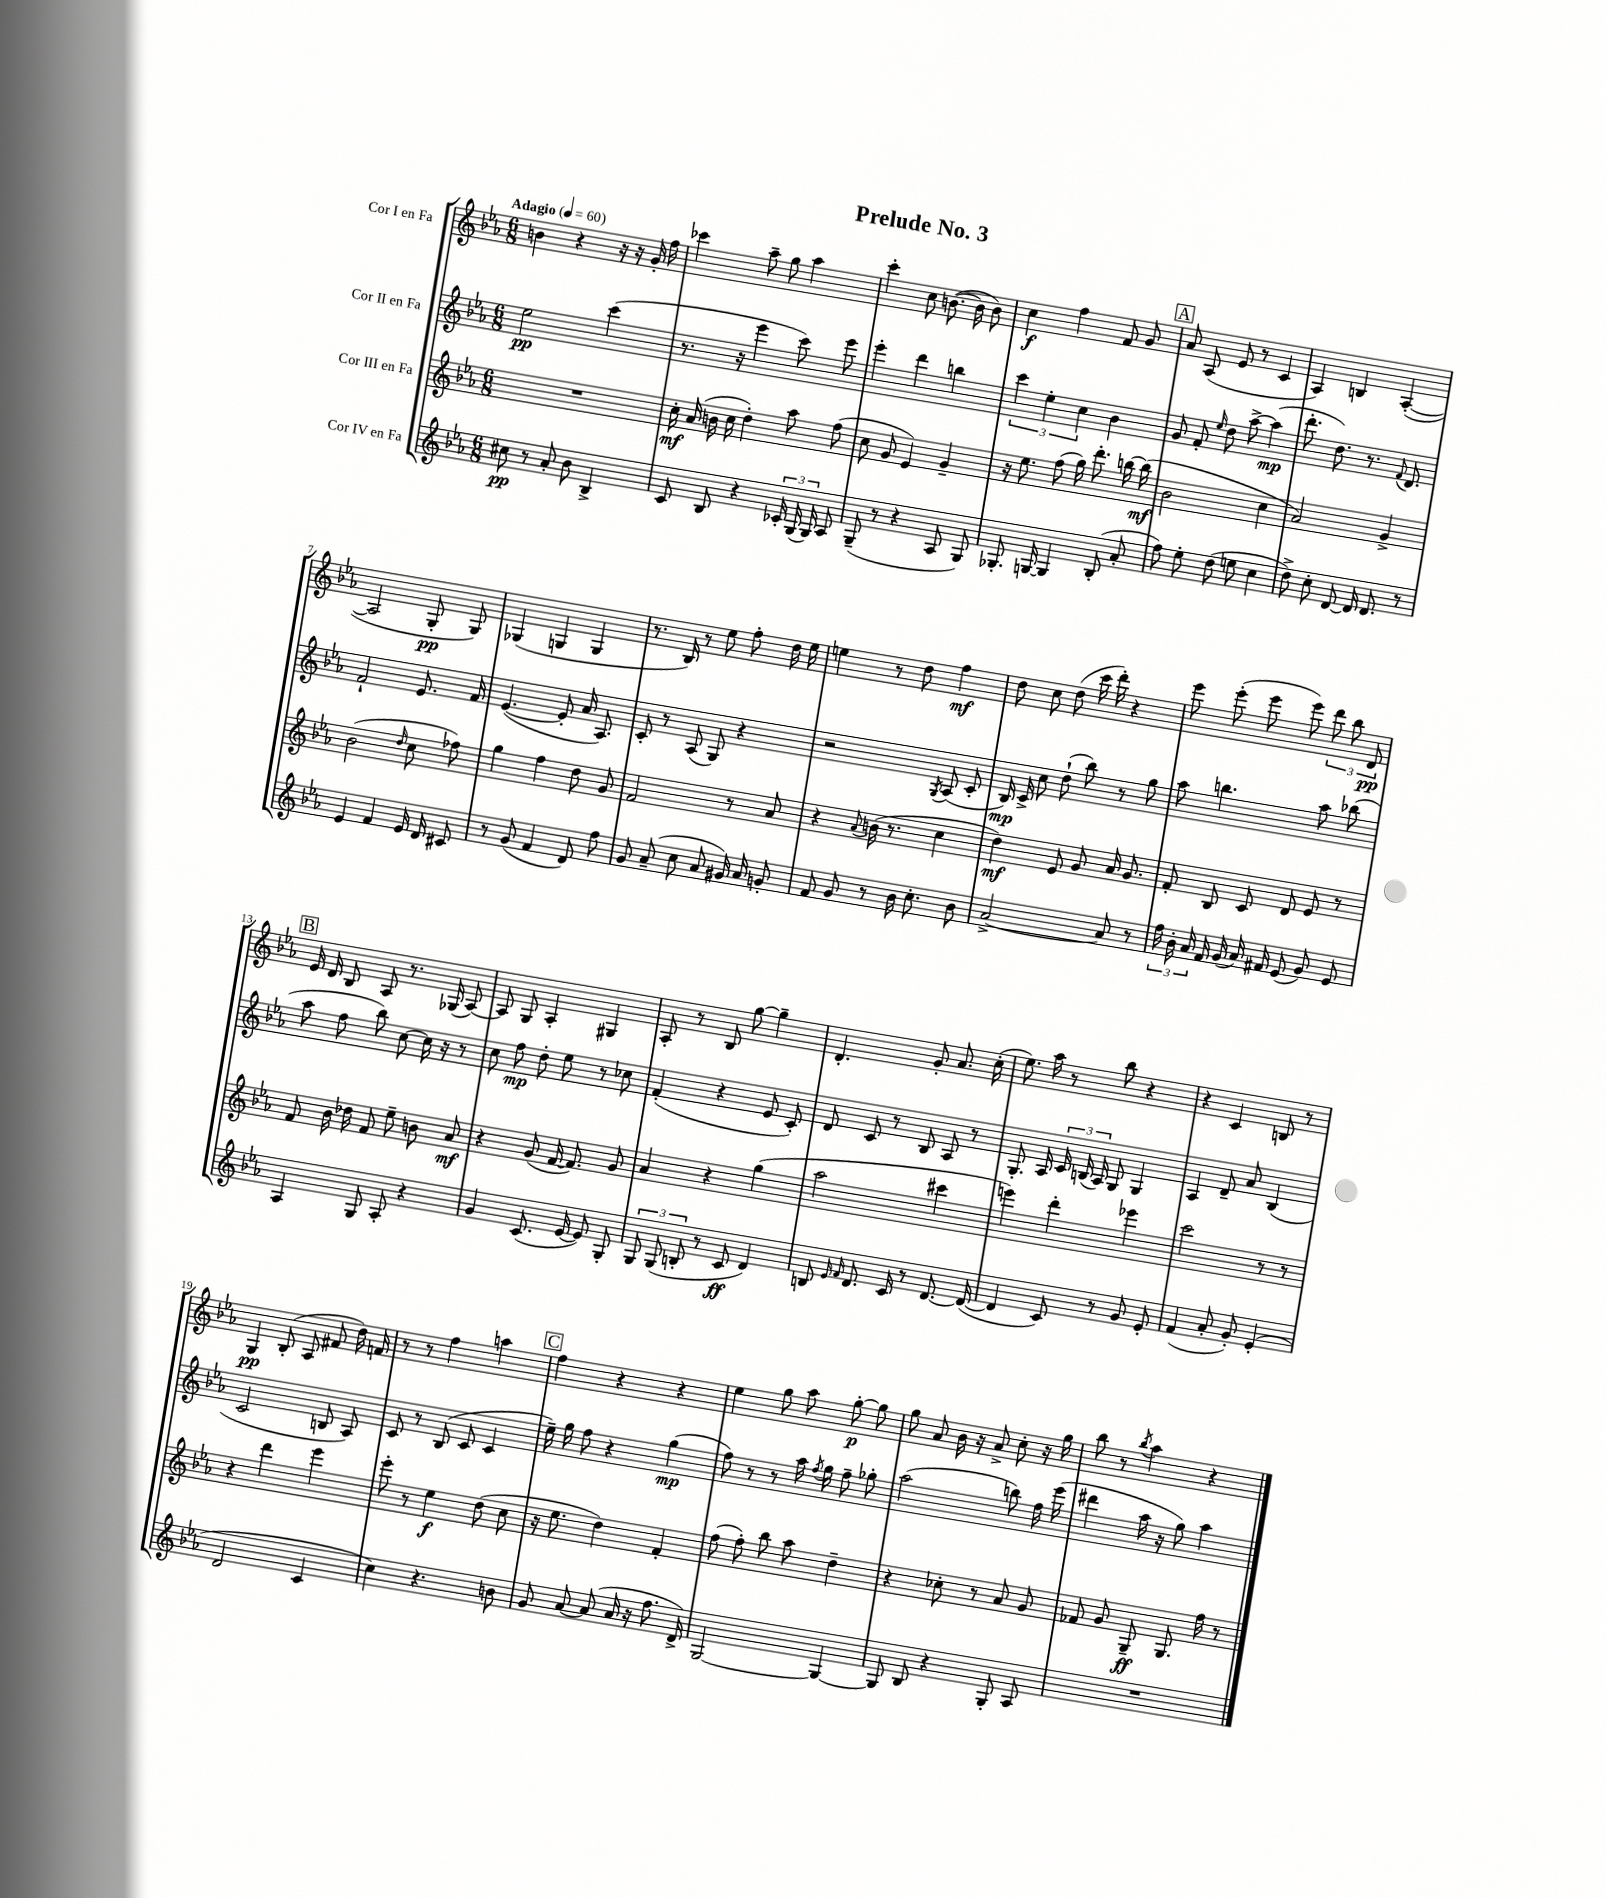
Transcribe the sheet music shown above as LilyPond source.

\header { title = "Prelude No. 3" }
<<
\new StaffGroup <<
\new Staff = "s0" \with { instrumentName = "Cor I en Fa" } {
    \clef treble \key ees \major \numericTimeSignature \time 6/8 \tempo "Adagio" 4 = 60
    \autoBeamOff b'4 r4 r16 r16 g'16-. f''16 |
    ces'''4 aes''8-- g''8 aes''4 |
    c'''4-. c''8 b'8.~( b'16 b'8) |
    c''4\f f''4 f'8 g'8 |
    \mark \markup { \box "A" } aes'8 aes8( ees'8 r8 c'4 |
    aes4) b4 aes4~-.( |
    aes2 g8-.\pp g8) |
    ges4( g4 g4 |
    r8. bes16) r8 ees''8 f''8-. d''16 ees''16 |
    e''4 r8 d''8 f''4\mf |
    d''8 c''8 d''8( c'''16 d'''16-.) r4 |
    ees'''8 ees'''8-.( ees'''8 ees'''8) \tuplet 3/2 { d'''8 bes''8 d'8\pp } |
    \mark \markup { \box "B" } ees'16 d'16 bes8 aes8 r8. ges16( aes8~) |
    aes8 g8 aes4-. gis4 |
    aes8-. r8 bes8 g''8~ g''4-- |
    d'4.-. g'8-. aes'8. c''16-.( |
    ees''8.) aes''16 r8 bes''8 r4 |
    r4 c'4 b8 r8 |
    g4\pp bes8-.( aes8 fis'8 d''16) f'16 |
    r8 r8 f''4 a''4 |
    \mark \markup { \box "C" } f''4 r4 r4 |
    ees''4 g''8 aes''8 g''8~-.\p g''8 |
    g''8 aes'8 bes'16 r16 aes'8-> c''8-. r16 g''16 |
    bes''8 r8 \acciaccatura { bes''8 } aes''4 r4 \bar "|." |
}
\new Staff = "s1" \with { instrumentName = "Cor II en Fa" } {
    \clef treble \key ees \major \numericTimeSignature \time 6/8
    \autoBeamOff ees''2\pp c'''4( |
    r8. r16 ees'''4 c'''8) ees'''8 |
    ees'''4-. d'''4 b''4 |
    \tuplet 3/2 { c'''4 ees''4-. c''4 } bes'4 |
    \mark \markup { \box "A" } g'8 f'8-. \grace { ees''16 } d''8 aes''8~-> aes''4\mp( |
    d'''8.-. d''8.) r8. \appoggiatura { f'8 } d'8. |
    f'2-! ees'8. f'16 |
    ees'4.~( ees'8-. aes'16 aes8.) |
    c'8-. r8 aes8( g8) r4 |
    r2 \acciaccatura { g8 } aes8( c'8-. |
    bes16\mp) c'16-> c''8 d''8-!( bes''8) r8 g''8 |
    aes''8 b''4. aes''8 bes''8( |
    \mark \markup { \box "B" } aes''8 f''8 bes''8) c''8~ c''16 r16 r8 |
    c''8 f''8\mp d''8-. ees''8 r8 ces''8 |
    f'4-.( r4 ees'8 c'8-.) |
    d'8 c'8 r8 bes8 aes8 r8 |
    g8.-. aes16 \tuplet 3/2 { c'16 b16( aes16) } g8 g4 |
    aes4 d'8-- aes'8 bes4( |
    c'2 b8 aes8) |
    c'8 r8 bes8( c'8 c'4 |
    \mark \markup { \box "C" } ees''16--) g''16 f''8 r4 g''4\mp( |
    f''8) r8 r8 aes''16 \acciaccatura { f''8 } g''16 f''8-- ges''8-. |
    aes''2( b''8) f''16 ees'''16( |
    dis'''4 aes''16 r16 g''8) aes''4 \bar "|." |
}
\new Staff = "s2" \with { instrumentName = "Cor III en Fa" } {
    \clef treble \key ees \major \numericTimeSignature \time 6/8
    \autoBeamOff R2. |
    c''16-.\mf aes'16( b'16 c''16 d''4-.) aes''8 f''8( |
    c''8 g'8 ees'4) g'4-- |
    r16 ees''8. f''8( g''16) d'''8.-. b''16~ b''16\mf( |
    \mark \markup { \box "A" } bes'2 c''4 |
    aes'2) g'4-> |
    bes'2( \grace { d''16 } c''8 fes''8) |
    g''4 f''4 d''8 g'8 |
    f'2 r8 aes'8 |
    r4 \appoggiatura { aes'8 } b'16( r8. c''4 |
    d''4\mf) ees'8 g'8 aes'16 g'8. |
    f'8-. bes8 c'8 d'8 ees'8 r8 |
    \mark \markup { \box "B" } f'8 bes'16 des''16 f'8 ees''8-- b'8 aes'8\mf |
    r4 g'8( f'16~ f'8.) g'8 |
    aes'4 r4 g''4( |
    aes''2 cis'''4 |
    e'''4) d'''4-. ees'''4 |
    c'''2 r8 r8 |
    r4 d'''4 ees'''4 |
    ees'''8-. r8 ees''4\f d''8( c''8 |
    \mark \markup { \box "C" } r16 ees''8. d''4) f'4-. |
    f''8( f''8-.) bes''8 aes''8 d''4-- |
    r4 ces''8-. r8 aes'8 g'8 |
    fes'8 g'8 g8--\ff g8. f''16 r8 \bar "|." |
}
\new Staff = "s3" \with { instrumentName = "Cor IV en Fa" } {
    \clef treble \key ees \major \numericTimeSignature \time 6/8
    \autoBeamOff cis''8\pp r8 aes'8-. bes'8 bes4-> |
    c'8 bes8 r4 \tuplet 3/2 { ces'16-. g16( g16) } aes8 |
    g8--( r8 r4 aes8 g8) |
    ges8.-. g16~ g4 bes8-.( aes'8-. |
    \mark \markup { \box "A" } f''8) ees''8-. d''8( e''8 c''4 |
    d''8->) c''8-. d'8~ d'16 d'8. r8 |
    ees'4 f'4 ees'16 d'16 cis'8 |
    r8 g'8( f'4 d'8) f''8 |
    g'8 aes'8--( c''8 aes'8 gis'16) aes'16 g'8-. |
    f'8 g'8 r8 bes'16 c''8.-. bes'8 |
    aes'2~-> aes'8 r8 |
    \tuplet 3/2 { f''16 bes'16-. aes'16 } f'16 g'16( aes'16) fis'16 ees'8( g'8) ees'8 |
    \mark \markup { \box "B" } aes4 g8 aes8-. r4 |
    g'4 c'8.( ees'16~ ees'8) g8-. |
    \tuplet 3/2 { g8 g8( b8-. } r8 c'8\ff d'4) |
    b8 \grace { ees'16 f'16 } d'8. c'16 r8 d'8.~ d'16~( |
    d'4 c'8) r8 g'8 ees'8-. |
    f'4( aes'8-. g'8-.) ees'4-.( |
    d'2 c'4 |
    c''4) r4. b'8 |
    \mark \markup { \box "C" } g'8 aes'8~ aes'8( aes'16 r16 f''8. d'16->) |
    g2~ g4~ |
    g8 bes8 r4 g8-. aes8 |
    R2. \bar "|." |
}
>>
>>
